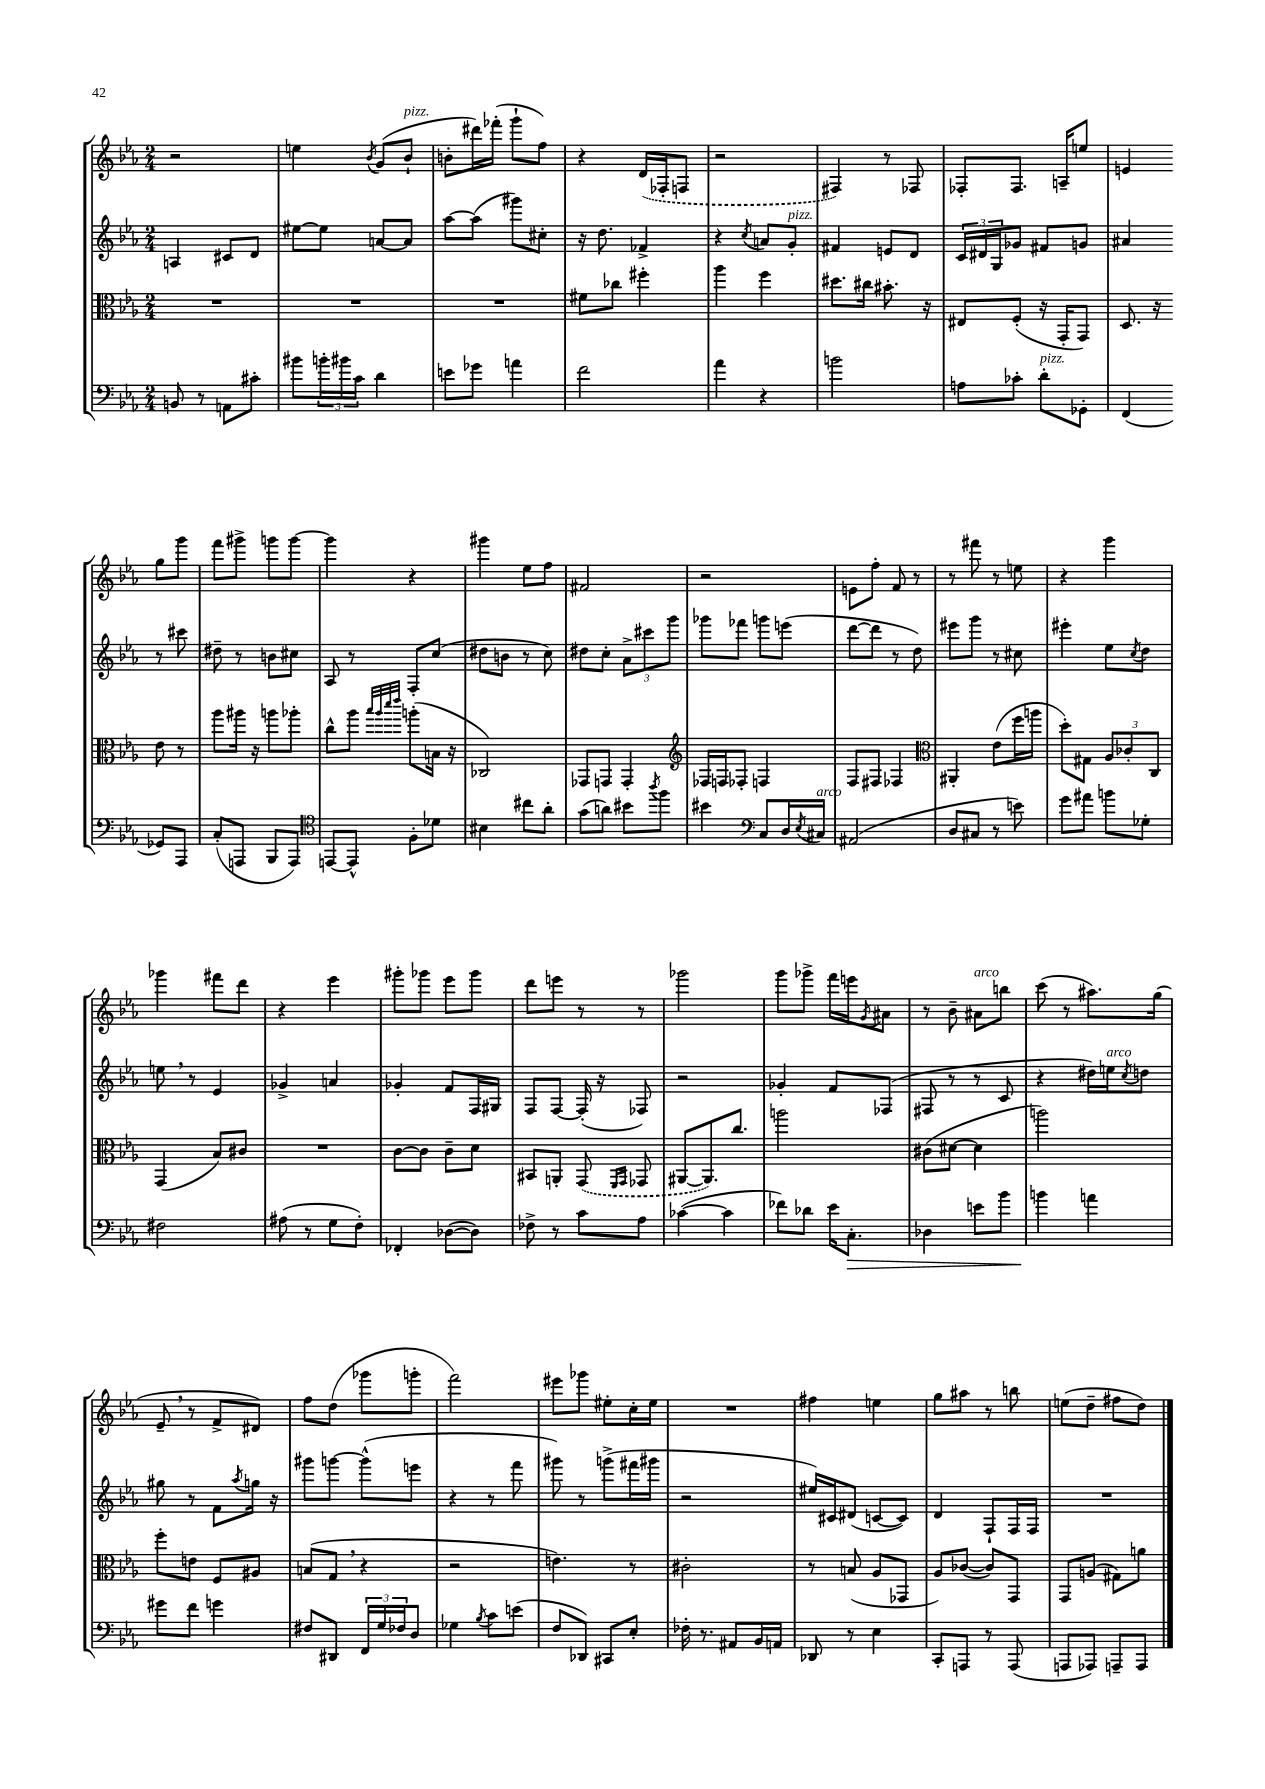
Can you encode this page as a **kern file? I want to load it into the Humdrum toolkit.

**kern	**dynam	**kern	**kern	**kern
*part4	*part4	*part3	*part2	*part1
*staff4	*staff4	*staff3	*staff2	*staff1
*clefF4	*	*clefC3	*clefG2	*clefG2
*k[b-e-a-]	*	*k[b-e-a-]	*k[b-e-a-]	*k[b-e-a-]
*M2/4	*	*M2/4	*M2/4	*M2/4
=13	=13	=13	=13	=13
8BBn/	.	2r	4An/	2r
8r	.	.	.	.
8AAn\L	.	.	8c#X/L	.
8c#X'\J	.	.	8d/J	.
=14	=14	=14	=14	=14
8b#X\L	.	2r	[8ee#X\L	4een\
24bn'\L	.	.	8ee#\J]	.
24b#X\	.	.	.	.
24c\JJ	.	.	.	.
.	.	.	.	8qb-/
4d\	.	.	[8an/L	(8g/L
!	!	!	!	!LO:TX:a:i:t=pizz.
.	.	.	8a/J]	8b-`/J
=15	=15	=15	=15	=15
8en\L	.	2r	[8aa-\L	8bn'\L
8g-X\J	.	.	(8aa-\J]	16ddd#X\L)
.	.	.	.	(16fff-X'\JJ
4an\	.	.	8ggg#X\L)	8ggg`\L
.	.	.	8cc#X'\J	8ff\J)
=16	=16	=16	=16	=16
2f\	.	8f#X\L	16r	4r
.	.	.	8.dd\	.
.	.	8cc-X\J	.	.
.	.	4ff#X'\	4f-X^/	(16d/LL
.	.	.	.	16F-X'/J
.	.	.	.	8Fn/J
=17	=17	=17	=17	=17
4a-\	.	4aa-\	4r	2r
.	.	.	8qcc/	.
4r	.	4ff\	8an/L	.
!	!	!	!LO:TX:a:i:t=pizz.	!
.	.	.	8g'/J	.
=18	=18	=18	=18	=18
2bn\	.	8.dd#X\L	4f#X/	4F#X/)
.	.	16cc#X\Jk	.	.
.	.	8.b#X'\	8en/L	8r
.	.	.	8d/J	8F-X/
.	.	16r	.	.
=19	=19	=19	=19	=19
8An\L	.	8E#X/L	24c/LL	8F-X'/L
.	.	.	24d#X/	.
.	.	.	24G/J	.
8c-X'\J	.	(8F'/J	8g-X/J	8.F-/J
!LO:TX:a:i:t=pizz.	!	!	!	!
8d'\L	.	16r	8f#X/L	.
.	.	16GG'/KL	.	16An~/KL
8GG-X'\J	.	8GG/J)	8gn/J	8een/J
=20	=20	=20	=20	=20
(4FF/	.	8.D/	4a#X/	4en/
.	.	16r	.	.
8GG-X/L)	.	8e-\	8r	8gg\L
8AAA-/J	.	8r	8ccc#X\	8ggg\J
!!LO:LB:g=z
=21	=21	=21	=21	=21
(8C'/L	.	8aa-\L	8dd#X~\	8fff\L
8AAAn/J	.	16aa#X\Jk	8r	8ggg#X^\J
.	.	16r	.	.
8BBB-/L	.	8aan\L	8bn\L	8gggn\L
8AAA/J)	.	8aa-X'\J	8cc#X\J	[8ggg\J
=22	=22	=22	=22	=22
*clefC4	*	*	*	*
[8EEn/L	.	8cc^^\L	8A-/	4ggg\]
8EE^^/J]	.	8aa-\J	8r	.
.	.	32qqbb-/LLL	.	.
.	.	32qqaa-/	.	.
.	.	32qqddd/	.	.
.	.	32qqeee-/JJJ	.	.
8F'\L	.	(8aan'\L	8F'/L	4r
8d-X\J	.	16Bn\Jk	(8cc/J	.
.	.	16r	.	.
=23	=23	=23	=23	=23
4B#X\	.	2C-X/)	8dd#X\L	4ggg#X\
.	.	.	8bn\J	.
8cc#X\L	.	.	8r	8ee-\L
8a-'\J	.	.	8cc\)	8ff\J
=24	=24	=24	=24	=24
(8g\L	.	8GG-X/L	8dd#X\L	2f#X/
8an\J)	.	8GGn/J	8cc'\J	.
8b#X\L	.	4GG'/	12a-^\L	.
.	.	.	12ccc#X\	.
8qaa-/	.	.	.	.
8ff\J	.	.	.	.
.	.	.	12ggg\J	.
=25	=25	=25	=25	=25
*	*	*clefG2	*	*
4b#X\	.	16F-X/LL	8ggg-X\L	2r
.	.	16Fn/J	.	.
.	.	8F-X'/J	8fff-X\J	.
*clefF4	*	*	*	*
8C/L	.	4Fn/	8gggn\L	.
16D/L	.	.	(8eeen\J	.
8qE-/	.	.	.	.
!LO:TX:a:i:t=arco	!	!	!	!
16C#X/JJ	.	.	.	.
=26	=26	=26	=26	=26
(2AA#X/	.	8F/L	[8ddd\L	8en\L
.	.	8F#X/J	8ddd\J]	8ff'\J
.	.	4F-X/	8r	8f/
.	.	.	8dd\)	8r
=27	=27	=27	=27	=27
*	*	*clefC3	*	*
8D/L	.	4AA#X'/	8eee#X\L	8r
8C#X/J	.	.	8ggg\J	8fff#X\
8r	.	(8e-\L	8r	8r
8en\)	.	16ff\L	8cc#X\	8een\
.	.	16aan\JJ	.	.
=28	=28	=28	=28	=28
8g\L	.	8dd'\L)	4eee#X'\	4r
8a#X\J	.	8G#X\J	.	.
8bn\L	.	12A-/L	8ee-\L	4ggg\
.	.	12c-X'/	.	.
.	.	.	8qcc/	.
8G-X'\J	.	.	8dd\J	.
.	.	12C/J	.	.
!!LO:LB:g=z
=29	=29	=29	=29	=29
2F#X\	.	(4GG/	8een,\	4ggg-X\
.	.	.	8r	.
.	.	8B-/L)	4e-/	8fff#X\L
.	.	8c#X/J	.	8ddd\J
=30	=30	=30	=30	=30
(8A#X\	.	2r	4g-X^/	4r
8r	.	.	.	.
8G\L	.	.	4an/	4eee-\
8F'\J)	.	.	.	.
=31	=31	=31	=31	=31
4FF-X'/	.	[8c\L	4g-X'/	8ggg#X'\L
.	.	8c\J]	.	8ggg-X\J
([8D-X\L	.	8c~\L	8f/L	8eee-\L
8D-\J])	.	8d\J	16F/L	8ggg-\J
.	.	.	16G#X/JJ	.
=32	=32	=32	=32	=32
8F-X^\	.	8BB#X/L	8F/L	8ddd\L
8r	.	8AAn'/J	[8F/J	8eeen\J
8c\L	.	(8GG/	(16F'/]	8r
.	.	.	16r	.
.	.	16qqFF/LL	.	.
.	.	16qqGG/JJ	.	.
8A-\J	.	8GG-X/	8F-X/)	8r
=33	=33	=33	=33	=33
([4c-X\	.	[8AA#X/L	2r	2ggg-X\
.	.	8.AA#/])	.	.
4c-\]	.	.	.	.
.	.	8.cc/J	.	.
=34	=34	=34	=34	=34
8f-X\L)	.	2aan\	4g-X'/	8ggg\L
8d-X\J	.	.	.	8ggg-X^\J
16e-\KL	.	.	8f/L	16fff\LL
!	!LO:HP:b	!	!	!
8.C'\J	>	.	.	16eeen\J
.	.	.	.	8qg/
.	.	.	(8F-X/J	8a#X\J
=35	=35	=35	=35	=35
4D-X\	.	(8c#X\L	8F#X/	8r
.	.	[8d#X\J	8r	8b-~\
!	!	!	!	!LO:TX:a:i:t=arco
8en\L	.	4d#\]	8r	8a#X\L
8b-\J	.	.	8c/	8bbn\J
=36	=36	=36	=36	=36
4bn\	.	2aan\)	4r	(8ccc\
.	.	.	.	8r
4an\	]	.	16dd#X\LL)	8.aa#X\L)
!	!	!	!LO:TX:a:i:t=arco	!
.	.	.	16een\J	.
.	.	.	8qcc/	.
.	.	.	8ddn\J	.
.	.	.	.	(16gg\Jk
!!LO:LB:g=z
=37	=37	=37	=37	=37
8g#X\L	.	8ff'\L	8gg#X\	8e-~,/
8f\J	.	8en\J	8r	8r
4gn\	.	8F/L	8f\L	8f^/L
.	.	.	8qaa-/	.
.	.	8A#X/J	16ggn\Jk	8d#X/J)
.	.	.	16r	.
=38	=38	=38	=38	=38
8F#X/L	.	(8Bn/L	8ggg#X\L	8ff\L
8DD#X/J	.	8G,/J	[8gggn\J	(8dd\J
24FF/LL	.	4r	(8ggg^^\L]	8ggg-X\L
24G/	.	.	.	.
24F-X/J	.	.	.	.
8D/J	.	.	8eeen\J	8gggn'\J
=39	=39	=39	=39	=39
4G-X\	.	2r	4r	2fff\)
8qB-/	.	.	.	.
8c\L	.	.	8r	.
(8en\J	.	.	8fff\	.
=40	=40	=40	=40	=40
8F/L	.	4.en\)	8ggg#X\)	8eee#X\L
8DD-X/J)	.	.	8r	8ggg-X\J
8CC#X/L	.	.	(8gggn^\L	8ee#X'\L
8E-'/J	.	8r	16fff#X\L	16cc'\L
.	.	.	16ggg#X\JJ	16ee#\JJ
=41	=41	=41	=41	=41
16F-X'\	.	2c#X'\	2r	2r
8.r	.	.	.	.
8AA#X/L	.	.	.	.
16BB-/L	.	.	.	.
16AAn/JJ	.	.	.	.
=42	=42	=42	=42	=42
8DD-X/	.	8r	16ee#X/LL)	4ff#X\
.	.	.	16c#X/J	.
8r	.	(8Bn/	(8d#X/J	.
4E-\	.	8A-/L	[8cn/L	4een\
.	.	8GG-X/J	8c/J])	.
=43	=43	=43	=43	=43
8CC'/L	.	8A-/L)	4d/	8gg\L
8AAAn/J	.	([8c-X/J	.	8aa#X\J
8r	.	8c-/L])	8F`/L	8r
(8AAA/	.	8GG/J	16F/L	8bbn\
.	.	.	16F/JJ	.
=44	=44	=44	=44	=44
8AAAn/L	.	8GG/L	2r	(8een\L
8AAA-X/J)	.	(8An/J	.	8dd~\J
8AAAn~/L	.	8G#X\L)	.	8ff#X\L
8AAA/J	.	8an\J	.	8dd\J)
==	==	==	==	==
*-	*-	*-	*-	*-
